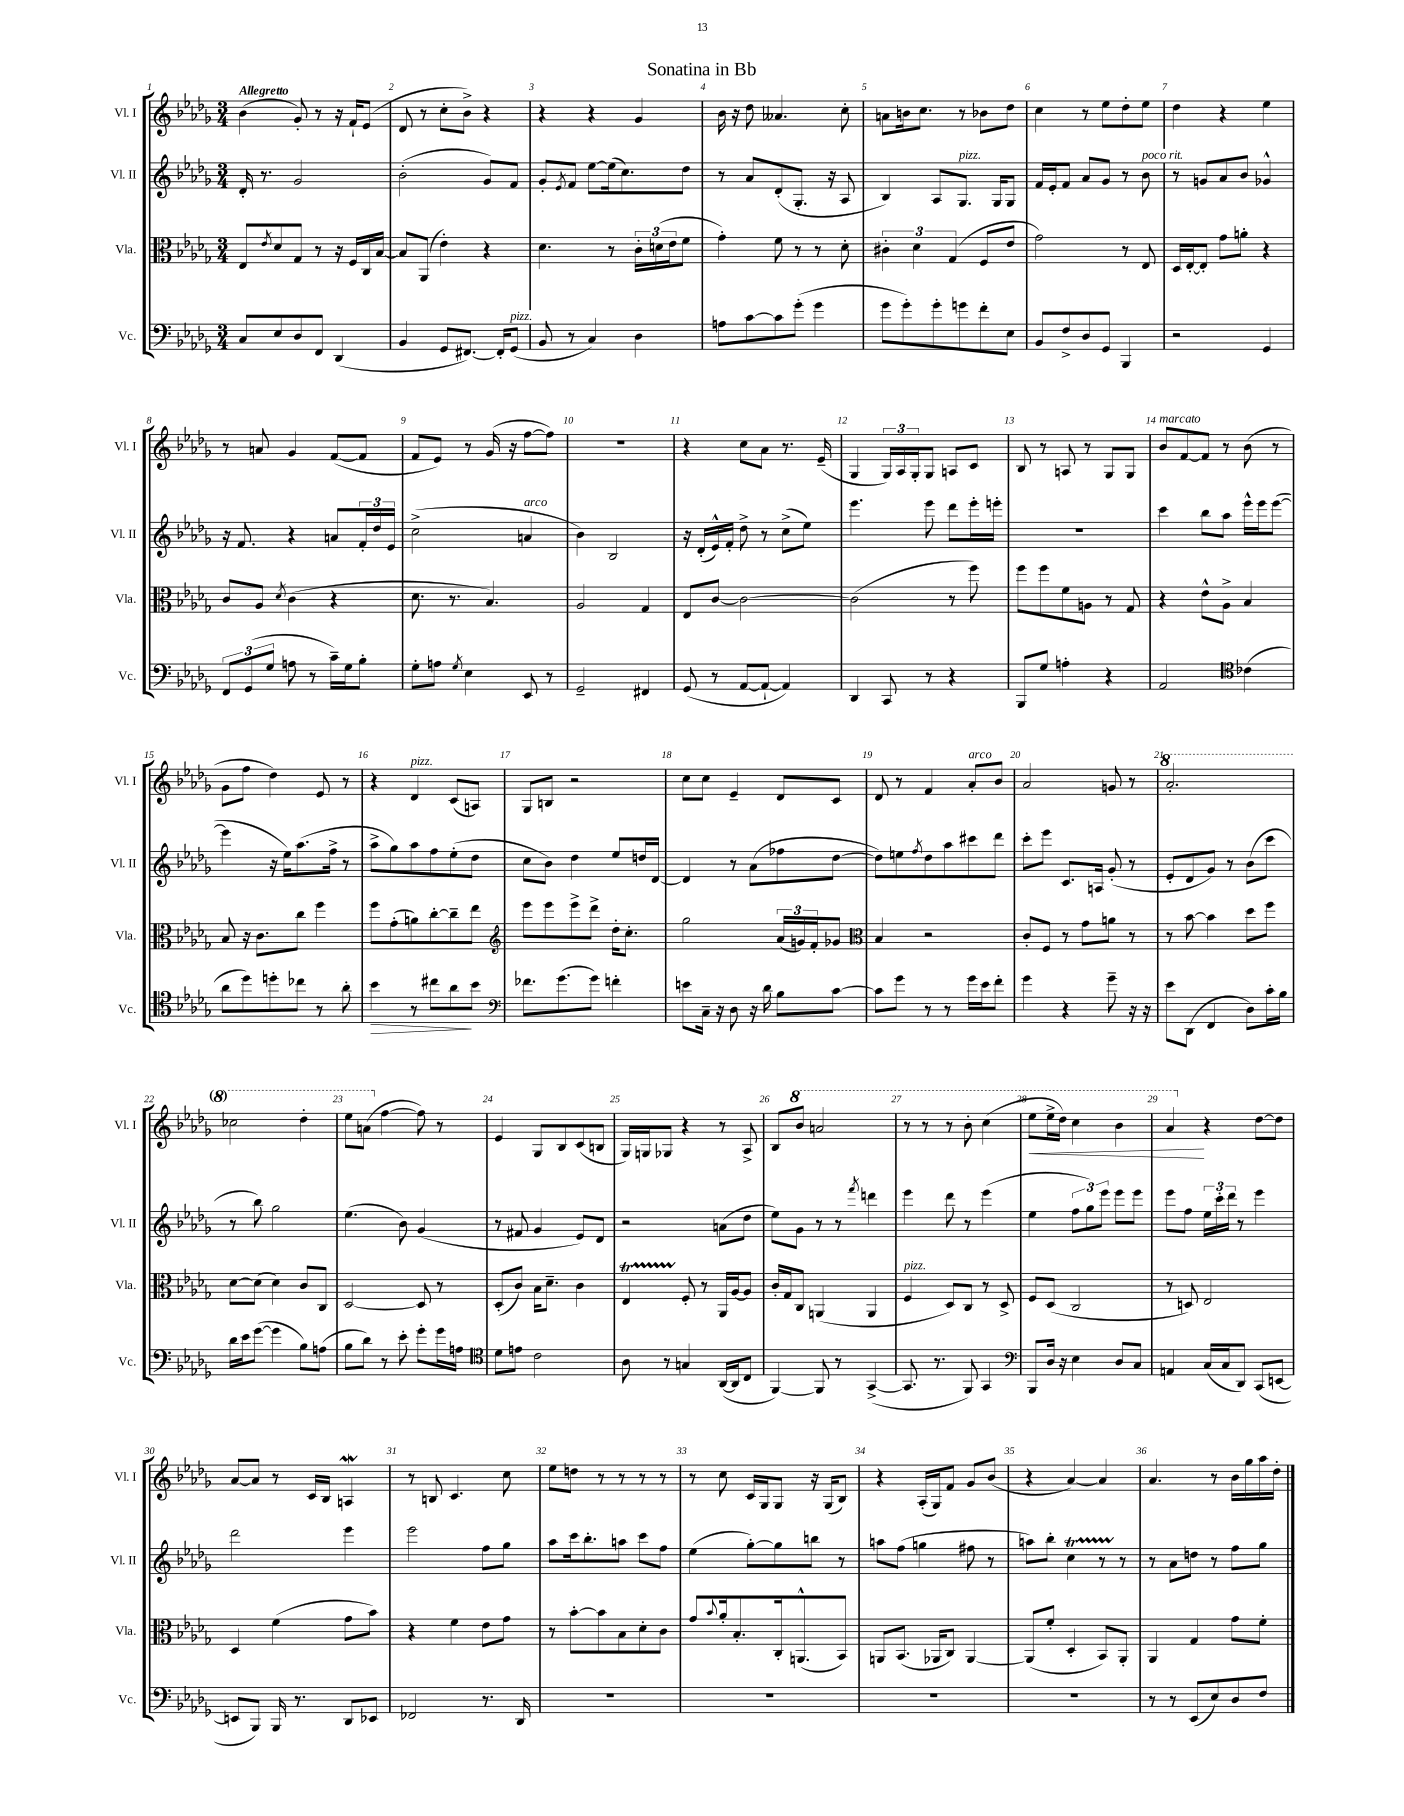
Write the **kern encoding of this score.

**kern	**dynam	**kern	**kern	**kern	**dynam
*part4	*part4	*part3	*part2	*part1	*part1
*staff4	*staff4	*staff3	*staff2	*staff1	*staff1
*I"Vc.	*	*I"Vla.	*I"Vl. II	*I"Vl. I	*
*I'Vc.	*	*I'Vla.	*I'Vl. II	*I'Vl. I	*
*clefF4	*	*clefC3	*clefG2	*clefG2	*
*k[b-e-a-d-g-]	*	*k[b-e-a-d-g-]	*k[b-e-a-d-g-]	*k[b-e-a-d-g-]	*
*M3/4	*	*M3/4	*M3/4	*M3/4	*
=1	=1	=1	=1	=1	=1
!	!	!	!	!LO:TX:a:B:t=Allegretto	!
8C/L	.	8E-/L	16d-'/	(4b-\	.
.	.	.	8.r	.	.
.	.	8qe-/	.	.	.
8E-/	.	8d-/	.	.	.
8D-/	.	8G-/J	2g-/	8g-'/)	.
8FF/J	.	8r	.	8r	.
(4DD-/	.	16r	.	16r	.
.	.	16F/LL	.	16f`/KL	.
.	.	16C/	.	(8e-/J	.
.	.	[16B-/JJ	.	.	.
=2	=2	=2	=2	=2	=2
4BB-/	.	8B-/L]	(2b-'\	8d-/	.
.	.	(8AA-/J	.	8r	.
8GG-/L	.	4e-'\)	.	8cc'\L	.
[8.FF#X/J)	.	.	.	8b-^\J)	.
.	.	4r	8g-/L)	4r	.
16FF#'/KL]	.	.	.	.	.
!LO:TX:a:i:t=pizz.	!	!	!	!	!
(8GG-/J	.	.	8f/J	.	.
=3	=3	=3	=3	=3	=3
8BB-/	.	4.d-\	8g-'/L	4r	.
.	.	.	8qe-/	.	.
8r	.	.	8f/J	.	.
4C/)	.	.	[8ee-\L	4r	.
.	.	8r	(16ee-\k]	.	.
.	.	.	8.cc\)	.	.
4D-\	.	24c'\LL	.	4g-/	.
.	.	(24dn\	.	.	.
.	.	24e-\J	.	.	.
.	.	8f\J	8dd-\J	.	.
=4	=4	=4	=4	=4	=4
8An\L	.	4g-'\)	8r	16b-\	.
.	.	.	.	16r	.
[8c\	.	.	8a-/L	8dd-\	.
8c\]	.	8f\	(8d-'/	4.a--X/	.
(8g-'\J	.	8r	8.G-'/J	.	.
4g-\	.	8r	.	.	.
.	.	.	16r	.	.
.	.	8d-'\	8A-/	8cc'\	.
=5	=5	=5	=5	=5	=5
8g-\L	.	6c#X'\	4B-/)	8an\L	.
8g-'\)	.	.	.	16bn\k	.
.	.	6d-\	.	.	.
.	.	.	.	8.cc\J	.
8g-'\	.	.	8A-/L	.	.
.	.	(6G-/	.	.	.
!	!	!	!LO:TX:a:i:t=pizz.	!	!
8gn\	.	.	8.G-/J	8r	.
8f'\	.	8F/L	.	8b-X\L	.
.	.	.	16G-/KL	.	.
8E-\J	.	8e-/J	8G-/J	8dd-\J	.
=6	=6	=6	=6	=6	=6
8BB-/L	.	2g-\)	16f/LL	4cc\	.
.	.	.	16e-'/J	.	.
8F^/	.	.	8f/J	.	.
8D-/	.	.	8a-/L	8r	.
8GG-/J	.	.	8g-/J	8ee-\L	.
4BBB-/	.	8r	8r	8dd-'\	.
!	!	!	!LO:TX:a:i:t=poco rit.	!	!
.	.	8E-/	8b-\	8ee-\J	.
=7	=7	=7	=7	=7	=7
2r	.	16D-/LL	8r	4dd-\	.
.	.	[16E-'/J	.	.	.
.	.	8E-'/J]	8gn/L	.	.
.	.	8g-\L	8a-/	4r	.
.	.	8an'\J	8b-/J	.	.
4GG-/	.	4r	4g-X^^/	4ee-\	.
!!LO:LB:g=z
=8	=8	=8	=8	=8	=8
12FF/L	.	8c/L	16r	8r	.
.	.	.	8.f/	.	.
(12GG-/	.	.	.	.	.
.	.	8A-/J	.	8an/	.
12G-/J	.	.	.	.	.
.	.	8qd-/	.	.	.
8An\	.	(4c\	4r	4g-/	.
8r	.	.	.	.	.
16c~\LL)	.	4r	8an/L	([8f/L	.
16G-\J	.	.	.	.	.
8B-'\J	.	.	24f'/L	8f/J]	.
.	.	.	24dd-/	.	.
.	.	.	24e-/JJ	.	.
=9	=9	=9	=9	=9	=9
8G-'\L	.	8.d-\	(2cc^\	8f/L	.
8An\J	.	.	.	8e-/J)	.
.	.	8.r	.	.	.
8qG-/	.	.	.	.	.
4E-\	.	.	.	8r	.
.	.	4.B-/)	.	(16g-/	.
.	.	.	.	16r	.
!	!	!	!LO:TX:a:i:t=arco	!	!
8EE-/	.	.	4an/	[8ff\L	.
8r	.	.	.	8ff\J])	.
=10	=10	=10	=10	=10	=10
2GG-~/	.	2A-/	4b-\)	2.r	.
.	.	.	2B-/	.	.
4FF#X/	.	4G-/	.	.	.
=11	=11	=11	=11	=11	=11
(8GG-/	.	8E-/L	16r	4r	.
.	.	.	(16d-'/LL	.	.
8r	.	[8c/J	16e-^^/)	.	.
.	.	.	16f'/JJ	.	.
[8AA-/L	.	2c\_	8dd-^\	8cc\L	.
8AA-`/J_	.	.	8r	8a-\J	.
4AA-/])	.	.	(8cc^\L	8.r	.
.	.	.	8ee-\J)	.	.
.	.	.	.	(16e-~/	.
=12	=12	=12	=12	=12	=12
4DD-/	.	(2c\]	4.eee-\	4G-/	.
8CC/	.	.	.	24G-/LL)	.
.	.	.	.	24A-/	.
.	.	.	.	24G-'/J	.
8r	.	.	8eee-\	8G-/J	.
4r	.	8r	8ddd-\L	8An/L	.
.	.	8ff\)	16eee-'\L	8c/J	.
.	.	.	16eeen'\JJ	.	.
=13	=13	=13	=13	=13	=13
8BBB-/L	.	8ff\L	2.r	8B-/	.
8G-/J	.	8ff\	.	8r	.
4An'\	.	8f\	.	8An/	.
.	.	8An\J	.	8r	.
4r	.	8r	.	8G-/L	.
.	.	8G-/	.	8G-/J	.
=14	=14	=14	=14	=14	=14
!	!	!	!	!LO:TX:a:i:t=marcato	!
2AA-/	.	4r	4ccc\	8b-/L	.
.	.	.	.	[8f/	.
.	.	8e-^^\L	8bb-\L	8f/J]	.
.	.	8A-^\J	8aa-\J	8r	.
*clefC4	*	*	*	*	*
(4c-X\	.	4B-/	16eee-^^\LL	(8b-\	.
.	.	.	16eee-\J	.	.
.	.	.	([8eee-\J	8r	.
!!LO:LB:g=z
=15	=15	=15	=15	=15	=15
8a-\L	.	8B-/	4eee-\]	8g-\L	.
8dd-\)	.	16r	.	8ff\J	.
.	.	8.c\L	.	.	.
8ddn'\	.	.	16r	4dd-\)	.
.	.	.	16ee-\KL)	.	.
8cc-X\J	.	8cc\J	(8.aa-\	.	.
8r	.	4ff\	.	8e-/	.
.	.	.	16ff^\Jk	.	.
8a-'\	.	.	8r	8r	.
=16	=16	=16	=16	=16	=16
!	!LO:HP:b	!	!	!	!
4b-\	>	8ff\L	8aa-^\L	4r	.
.	.	(8g-'\	8gg-\)	.	.
!	!	!	!	!LO:TX:a:i:t=pizz.	!
8r	.	8an\)	8aa-\	4d-/	.
8cc#X\L	.	[8cc'\	8ff\	.	.
8a-\	.	8cc~\]	(8ee-'\	(8c/L	.
8b-\J	]	8ee-\J	8dd-\J	8An/J)	.
=17	=17	=17	=17	=17	=17
*clefF4	*	*clefG2	*	*	*
8.f-X\L	.	8eee-\L	8cc\L	8G-/L	.
.	.	8eee-\	8b-\J)	8Bn/J	.
(8.g-\	.	.	.	.	.
.	.	8eee-^\	4dd-\	2r	.
8g-\J)	.	8ddd-^\J	.	.	.
4fn'\	.	16dd-'\KL	8ee-/L	.	.
.	.	8.cc'\J	.	.	.
.	.	.	16ddn/L	.	.
.	.	.	[16d-/JJ	.	.
=18	=18	=18	=18	=18	=18
8en\L	.	2gg-\	4d-/]	8cc\L	.
16C~\Jk	.	.	.	8cc\J	.
16r	.	.	.	.	.
8D-\	.	.	8r	4e-~/	.
16r	.	.	(8a-\L	.	.
16d-\	.	.	.	.	.
8B-\L	.	(24a-/LL	8ff-X\	8d-/L	.
.	.	24gn/)	.	.	.
.	.	24f'/J	.	.	.
[8c\J	.	8g-X/J	[8dd-\J	8c/J	.
=19	=19	=19	=19	=19	=19
*	*	*clefC3	*	*	*
8c\L]	.	4B-/	8dd-\L])	8d-/	.
8g-\J	.	.	8een\	8r	.
.	.	.	8qff/	.	.
8r	.	2r	8dd-\	4f/	.
8r	.	.	8aa-\	.	.
!	!	!	!	!LO:TX:a:i:t=arco	!
16g-\LL	.	.	8ccc#X\	8a-'/L	.
16e-\J	.	.	.	.	.
8f'\J	.	.	8ddd-\J	8b-/J	.
=20	=20	=20	=20	=20	=20
4g-\	.	8c'/L	8ccc'\L	2a-/	.
.	.	8F/J	8eee-\J	.	.
4r	.	8r	8.c/L	.	.
.	.	8g-\L	.	.	.
.	.	.	16An/Jk	.	.
8g-~\	.	8an\J	(8g-'/	8gn/	.
16r	.	8r	8r	8r	.
16r	.	.	.	.	.
=21	=21	=21	=21	=21	=21
*	*	*	*	*8va	*
8e-\L	.	8r	8e-'/L	2.aa-'/	.
(8DD-\J	.	[8b-\	8d-/	.	.
4FF/	.	4b-\]	8g-/J)	.	.
.	.	.	8r	.	.
8D-\L)	.	8dd-\L	(8b-\L	.	.
16c'\L	.	8ff\J	8ccc\J	.	.
16B-\JJ	.	.	.	.	.
!!LO:LB:g=z
=22	=22	=22	=22	=22	=22
16d-\LL	.	[8d-\L	8r	2ccc-X\	.
16e-\J	.	.	.	.	.
([8g-\J	.	(8d-\J]	8bb-\)	.	.
4g-\]	.	4d-\)	2gg-\	.	.
8B-\L)	.	8c/L	.	4ddd-'\	.
(8An\J	.	8C/J	.	.	.
=23	=23	=23	=23	=23	=23
8B-\L	.	[2D-/	(4.ee-\	8eee-\L	.
8d-\J)	.	.	.	(8aan\J	.
*	*	*	*	*X8va	*
8r	.	.	.	[4ff\	.
8e-'\	.	.	8b-\)	.	.
8g-'\L	.	8D-/]	(4g-/	8ff\])	.
16g-\L	.	8r	.	8r	.
16An\JJ	.	.	.	.	.
=24	=24	=24	=24	=24	=24
*clefC4	*	*	*	*	*
8d-\L	.	(8D-'/L	8r	4e-/	.
8en\J	.	8c/J)	8f#X/	.	.
2c\	.	16B-\KL	4g-/	8G-/L	.
.	.	8.d-~\J	.	.	.
.	.	.	.	8B-/	.
.	.	4c\	8e-/L)	(8c/	.
.	.	.	8d-/J	8Bn/J	.
=25	=25	=25	=25	=25	=25
8A-\	.	4E-T/	2r	16G-/LL)	.
.	.	.	.	16Gn/J	.
8r	.	.	.	8G-X/J	.
4Gn/	.	8F'/	.	4r	.
.	.	8r	.	.	.
([16AA-/LL	.	16AA-/LL	(8an\L	8r	.
16AA-/J]	.	[16A-/J	.	.	.
8C/J	.	8A-/J]	8dd-\J	8A-^/	.
=26	=26	=26	=26	=26	=26
[4FF/)	.	16c'/LL	8ee-\L)	8B-/L	.
.	.	16G-/J	.	.	.
*	*	*	*	*8va	*
.	.	8C/J	8g-\J	8bb-/J	.
8FF/]	.	(4AAn/	8r	2aan/	.
8r	.	.	8r	.	.
.	.	.	8qfff/	.	.
([4GG-^/	.	4AA/	4dddn\	.	.
=27	=27	=27	=27	=27	=27
!	!	!LO:TX:a:i:t=pizz.	!	!	!
8.GG-/]	.	4F/	4eee-\	8r	.
.	.	.	.	8r	.
8.r	.	.	.	.	.
.	.	8D-/L)	8ddd-\	8r	.
8FF/)	.	8C/J	8r	8bb-'\	.
4GG-/	.	8r	(4eee-\	(4ccc\	.
.	.	8D-^/	.	.	.
=28	=28	=28	=28	=28	=28
*clefF4	*	*	*	*	*
!	!	!	!	!	!LO:HP:b
8BBB-/L	.	8F/L	4ee-\	8eee-\L	<
16D-/Jk	.	(8D-/J	.	16eee-^\L	.
16r	.	.	.	16ddd-\JJ)	.
4E-\	.	2C/	12ff\L	4ccc\	.
.	.	.	12gg-\)	.	.
.	.	.	12eee-\J	.	.
8D-/L	.	.	8eee-\L	4bb-\	.
8C/J	.	.	8eee-\J	.	.
=29	=29	=29	=29	=29	=29
4AAn/	.	8r	8eee-\L	4aa-/	.
.	.	8Dn/)	8ff\J	.	.
*	*	*	*	*X8va	*
(16C/LL	.	2E-/	24ee-\LL	4r	[
.	.	.	24ccc'\	.	.
16C/J	.	.	.	.	.
.	.	.	24ddd-\JJ	.	.
8DD-/J)	.	.	8r	.	.
(8CC/L	.	.	4eee-\	[8dd-\L	.
[8EEn/J	.	.	.	8dd-\J]	.
!!LO:LB:g=z
=30	=30	=30	=30	=30	=30
8EEn/L]	.	4D-/	2ddd-\	[8a-/L	.
8BBB-/J)	.	.	.	8a-/J]	.
16BBB-/	.	(4f\	.	8r	.
8.r	.	.	.	.	.
.	.	.	.	16c/LL	.
.	.	.	.	16B-/JJ	.
8DD-/L	.	8g-\L	4eee-\	4AnW/	.
8EE-X/J	.	8b-\J)	.	.	.
=31	=31	=31	=31	=31	=31
2FF-X/	.	4r	2eee-\	8r	.
.	.	.	.	8Bn/	.
.	.	4f\	.	4.c/	.
8.r	.	8e-\L	8ff\L	.	.
.	.	8g-\J	8gg-\J	8cc\	.
16DD-/	.	.	.	.	.
=32	=32	=32	=32	=32	=32
2.r	.	8r	8aa-\L	8ee-\L	.
.	.	[8b-'\L	16ccc\k	8ddn\J	.
.	.	.	8.bb-'\	.	.
.	.	8b-\]	.	8r	.
.	.	8B-\	8aan\J	8r	.
.	.	8d-'\	8ccc\L	8r	.
.	.	8c\J	8ff\J	8r	.
=33	=33	=33	=33	=33	=33
2.r	.	8g-/L	(4ee-\	8r	.
.	.	8qqb-/	.	.	.
.	.	16a-'/k	.	8cc\	.
.	.	8.B-'/	.	.	.
.	.	.	[8gg-'\L)	16c/LL	.
.	.	.	.	16G-/J	.
.	.	16C'/k	8gg-\]	8G-/J	.
.	.	(8.AAn^^/	.	.	.
.	.	.	8bbn\J	16r	.
.	.	.	.	(16G-/KL	.
.	.	8BB-/J)	8r	8B-/J)	.
=34	=34	=34	=34	=34	=34
2.r	.	8AAn/L	8aan\L	4r	.
.	.	(8.BB-/J	(8ff\J	.	.
.	.	.	4ggn\	(16A-'/LL	.
.	.	16AA-X/KL	.	16G-/J)	.
.	.	8C/J)	.	8f/J	.
.	.	[4AA-/	8ff#X\	8g-/L	.
.	.	.	8r	(8b-/J	.
=35	=35	=35	=35	=35	=35
2.r	.	(8AA-/L]	8aan\L)	4r	.
.	.	8f'/J	8bb-'\J	.	.
.	.	4D-'/	4cct\	[4a-/)	.
.	.	8BB-/L)	8r	4a-/]	.
.	.	8AA-'/J	8r	.	.
=36	=36	=36	=36	=36	=36
8r	.	4AA-/	8r	4.a-/	.
8r	.	.	8a-\L	.	.
(8EE-/L	.	4G-/	8ddn\J	.	.
8E-/)	.	.	8r	8r	.
8D-/	.	8g-\L	8ff\L	16b-\LL	.
.	.	.	.	16gg-\	.
8F/J	.	8f'\J	8gg-\J	16aa-\	.
.	.	.	.	16dd-'\JJ	.
==	==	==	==	==	==
*-	*-	*-	*-	*-	*-
